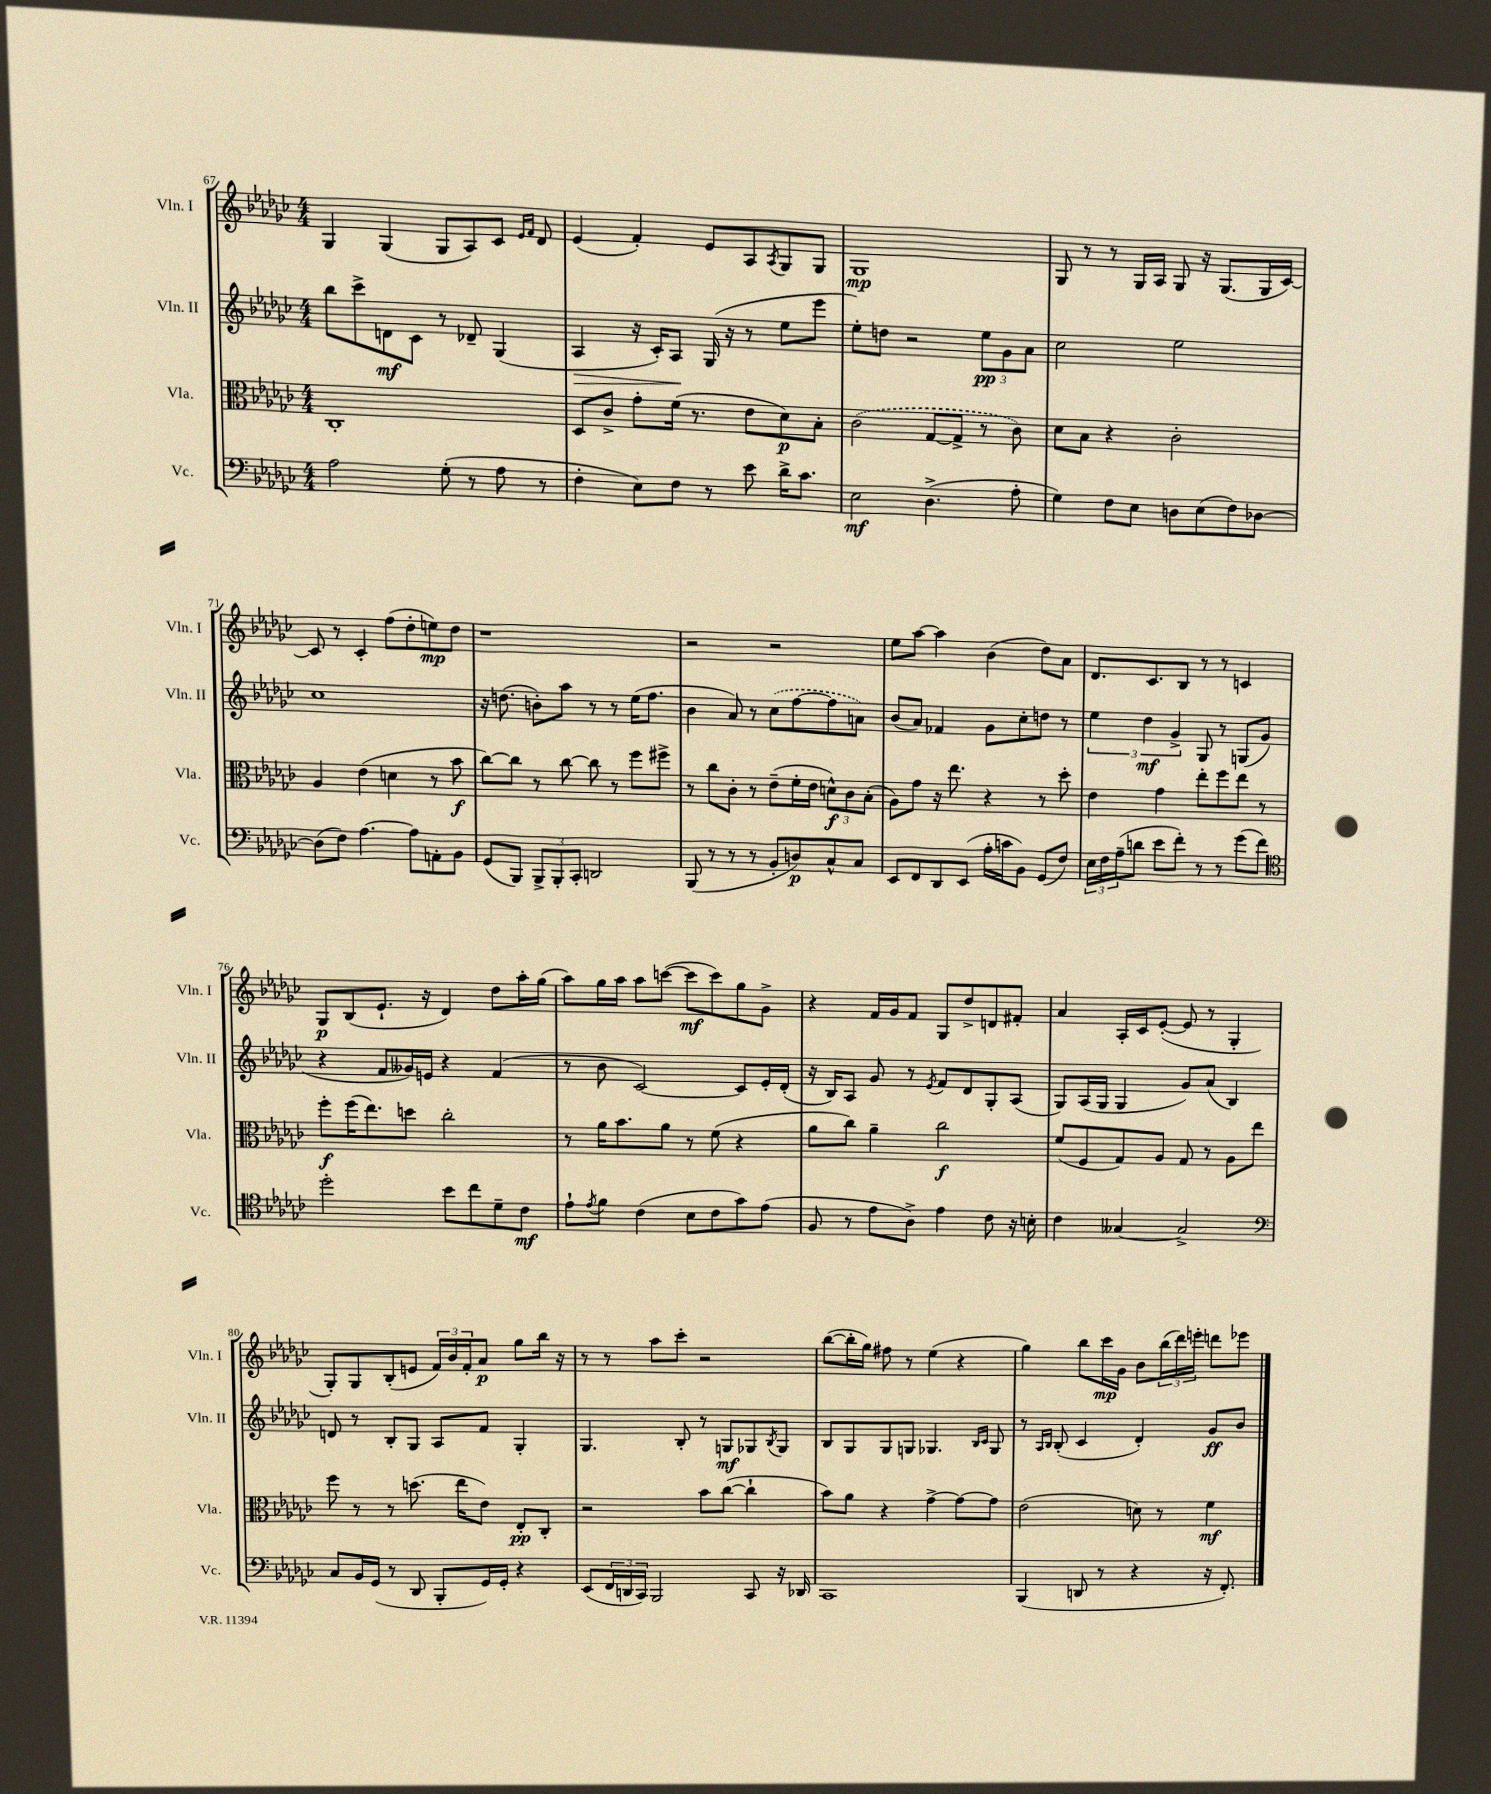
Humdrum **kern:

**kern	**kern	**kern	**kern
*staff4	*staff3	*staff2	*staff1
*clefF4	*clefC3	*clefG2	*clefG2
*k[b-e-a-d-g-c-]	*k[b-e-a-d-g-c-]	*k[b-e-a-d-g-c-]	*k[b-e-a-d-g-c-]
*M4/4	*M4/4	*M4/4	*M4/4
2A-	1C-'	8bb-	4G-
.	.	8ccc-^	.
.	.	8d	(4G-
.	.	8c-	.
(8G-'	.	8r	8G-
8r	.	8d-~	8A-)
8A-	.	(4G-	8c-
.	.	.	16qqe-
.	.	.	16qqf
8r	.	.	8d-
=	=	=	=
4F'	8D-	4A-	(4e-
.	8c-^	.	.
8E-)	8g-'	16r	4f')
.	.	16c-')	.
8F	(16f	8A-	.
.	8.r	.	.
8r	.	(16G-	8e-
.	.	16r	.
8e-	8e-	8r	8A-
.	.	.	8qA-
16d-^	8d-)	8ee-	8G-
8.c-	.	.	.
.	8B-'	8eee-	8G-
=	=	=	=
2E-	(2c-	8ee-')	1G-
.	.	8dd	.
.	.	2r	.
(4.D-^	[8G-	.	.
.	8G-^]	.	.
.	8r	12ee-	.
.	.	12g-	.
8A-'	8c-)	.	.
.	.	12a-	.
=	=	=	=
4G-)	8d-	2cc-	8G-
.	8B-	.	8r
8F	4r	.	8r
8E-	.	.	16G-
.	.	.	16A-
8D	2c-'	2ee-	8G-
(8E-	.	.	16r
.	.	.	(8.G-
8F)	.	.	.
[8D-	.	.	16G-
.	.	.	[16c-)
=	=	=	=
(8D-]	4A-	1cc-	8c-]
8F)	.	.	8r
[4.A-	(4e-	.	4c-'
.	4d	.	(8ff
8A-]	.	.	8dd-'
8AA'	8r	.	8ee)
8BB-	8b-	.	8dd-
=	=	=	=
(8GG-	[8cc-)	16r	1r
.	.	(8.dd	.
8BBB-)	8cc-]	.	.
12BBB-^	8r	8b')	.
12BBB-'	.	.	.
.	[8cc-	8aa-	.
12CC-'	.	.	.
2DD	8cc-]	8r	.
.	8r	8r	.
.	8ff	(16ee-	.
.	.	8.ff	.
.	8ff#^	.	.
=	=	=	=
(8BBB-	8r	4b-	2r
8r	8cc-	.	.
8r	8c-'	8a-)	.
8r	8r	8r	.
8BB-'	(8e-~	(8cc-	2r
8D)	16f'	[8ff	.
.	16e-	.	.
8C-^^	12d^^)	8ff]	.
.	12c-	.	.
8C-	.	8a)	.
.	(12B-'	.	.
=	=	=	=
8EE-	8A-)	(8b-	8ee-
8FF	8g-	8a-)	[8aa-
8DD-	16r	4f-	4aa-]
.	8.ee-	.	.
(8EE-	.	.	.
16A-'	4r	8g-	(4b-
16c	.	.	.
8BB-)	.	8cc-'	.
(8GG-	8r	8dd	8dd-)
8F)	8dd-'	8r	8a-
=	=	=	=
24E-	4e-	6ee-	8.d-
24F	.	.	.
(24A-~	.	.	.
8d	.	.	.
.	.	6dd-	.
.	.	.	8.c-
8e-	4g-	.	.
.	.	6g-^	.
8f')	.	.	8B-
8r	8ee-'	8G-	8r
8r	8ff	8r	8r
(8g-	8ee-	(8G	4c
8f)	8r	8g-	.
=	=	=	=
*clefC4	*	*	*
2dd-'	8ff'	4r	8G-
.	(16ff	.	(8B-
.	8.ee-)	.	.
.	.	8f	8.e-`
.	8dd	16g--)	.
.	.	16e	16r
8b-	2cc-'	4r	4d-)
8cc-	.	.	.
8d-~	.	(4f	8dd-
8c-	.	.	16aa-'
.	.	.	(16gg-
=	=	=	=
8e-`	8r	8r	8aa-)
8qe-	.	.	.
8f	16a-	8b-	16gg-
.	8.b-	.	16aa-
(4c-	.	[2c-)	8aa-
.	8a-	.	([8ccc
8B-	8r	.	8ccc]
8c-	(8f	.	8ccc)
8g-)	4r	8c-]	8gg-
(8e-	.	16e-'	8g-^
.	.	(16d-'	.
=	=	=	=
8F	8a-	16r	4r
.	.	16B-)	.
8r	8cc-)	8A-	.
8e-	4a-~	8g-	16f
.	.	.	16g-
8A-^)	.	8r	8f
.	.	8qe-	.
4e-	2cc-	8f	8G-
.	.	8d-	8dd-^
8c-	.	8G-'	8d
16r	.	(8A-	8f#'
16B'	.	.	.
=	=	=	=
4c-	(8f	8G-)	4a-
.	8F	(16A-	.
.	.	16G-	.
[4G--	8G-)	4G-	16A-'
.	.	.	16c-
.	8A-	.	([8e-'
2G--^]	8G-	8g-)	8e-]
.	8r	(8a-	8r
.	8A-	4B-)	4G-'
.	8ee-	.	.
=	=	=	=
*clefF4	*	*	*
8C-	8ff	8d	8G-')
16BB-	8r	8r	8G-
(16GG-	.	.	.
8r	8r	8B-'	(8B-'
8DD-	(8.dd	8G-	8e
8BBB-'	.	8A-	24f)
.	.	.	24b-
.	16ee-	.	.
.	.	.	24f'
16GG-)	8e-)	8f	8a-
16GG-'	.	.	.
4r	8E-'	4G-'	8gg-
.	8C-'	.	16bb-
.	.	.	16r
=	=	=	=
(8EE-	2r	4.G-	8r
24FF	.	.	8r
24DD	.	.	.
24CC-)	.	.	.
2BBB-	.	.	8aa-
.	.	8B-'	8ccc-'
.	8b-	8r	2r
.	([8cc-	8G	.
8CC-	4cc-`]	8G-	.
.	.	8qB-	.
16r	.	8G-	.
16DD-	.	.	.
=	=	=	=
1CC-	8b-)	8B-	([8bb-
.	8a-	8G-	16bb-']
.	.	.	16gg-)
.	4r	8G-	8ff#
.	.	8G	8r
.	[4g-^	4.G-	(4ee-
.	8g-_	.	4r
.	.	16qqB-	.
.	.	16qqc-	.
.	8g-]	8G-	.
=	=	=	=
(4BBB-	(2e-	8r	4gg-)
.	.	16qqA-	.
.	.	16qqB-	.
.	.	(8B-'	.
8DD	.	4c-	8bb-
8r	.	.	16ccc-
.	.	.	16g-
4r	8d)	4d-')	8b-
.	8r	.	(24bb-
.	.	.	24ddd-)
.	.	.	24eee'
16r	4f	8g-	8ddd
8.FF')	.	.	.
.	.	8b-	8eee-
==	==	==	==
*-	*-	*-	*-
